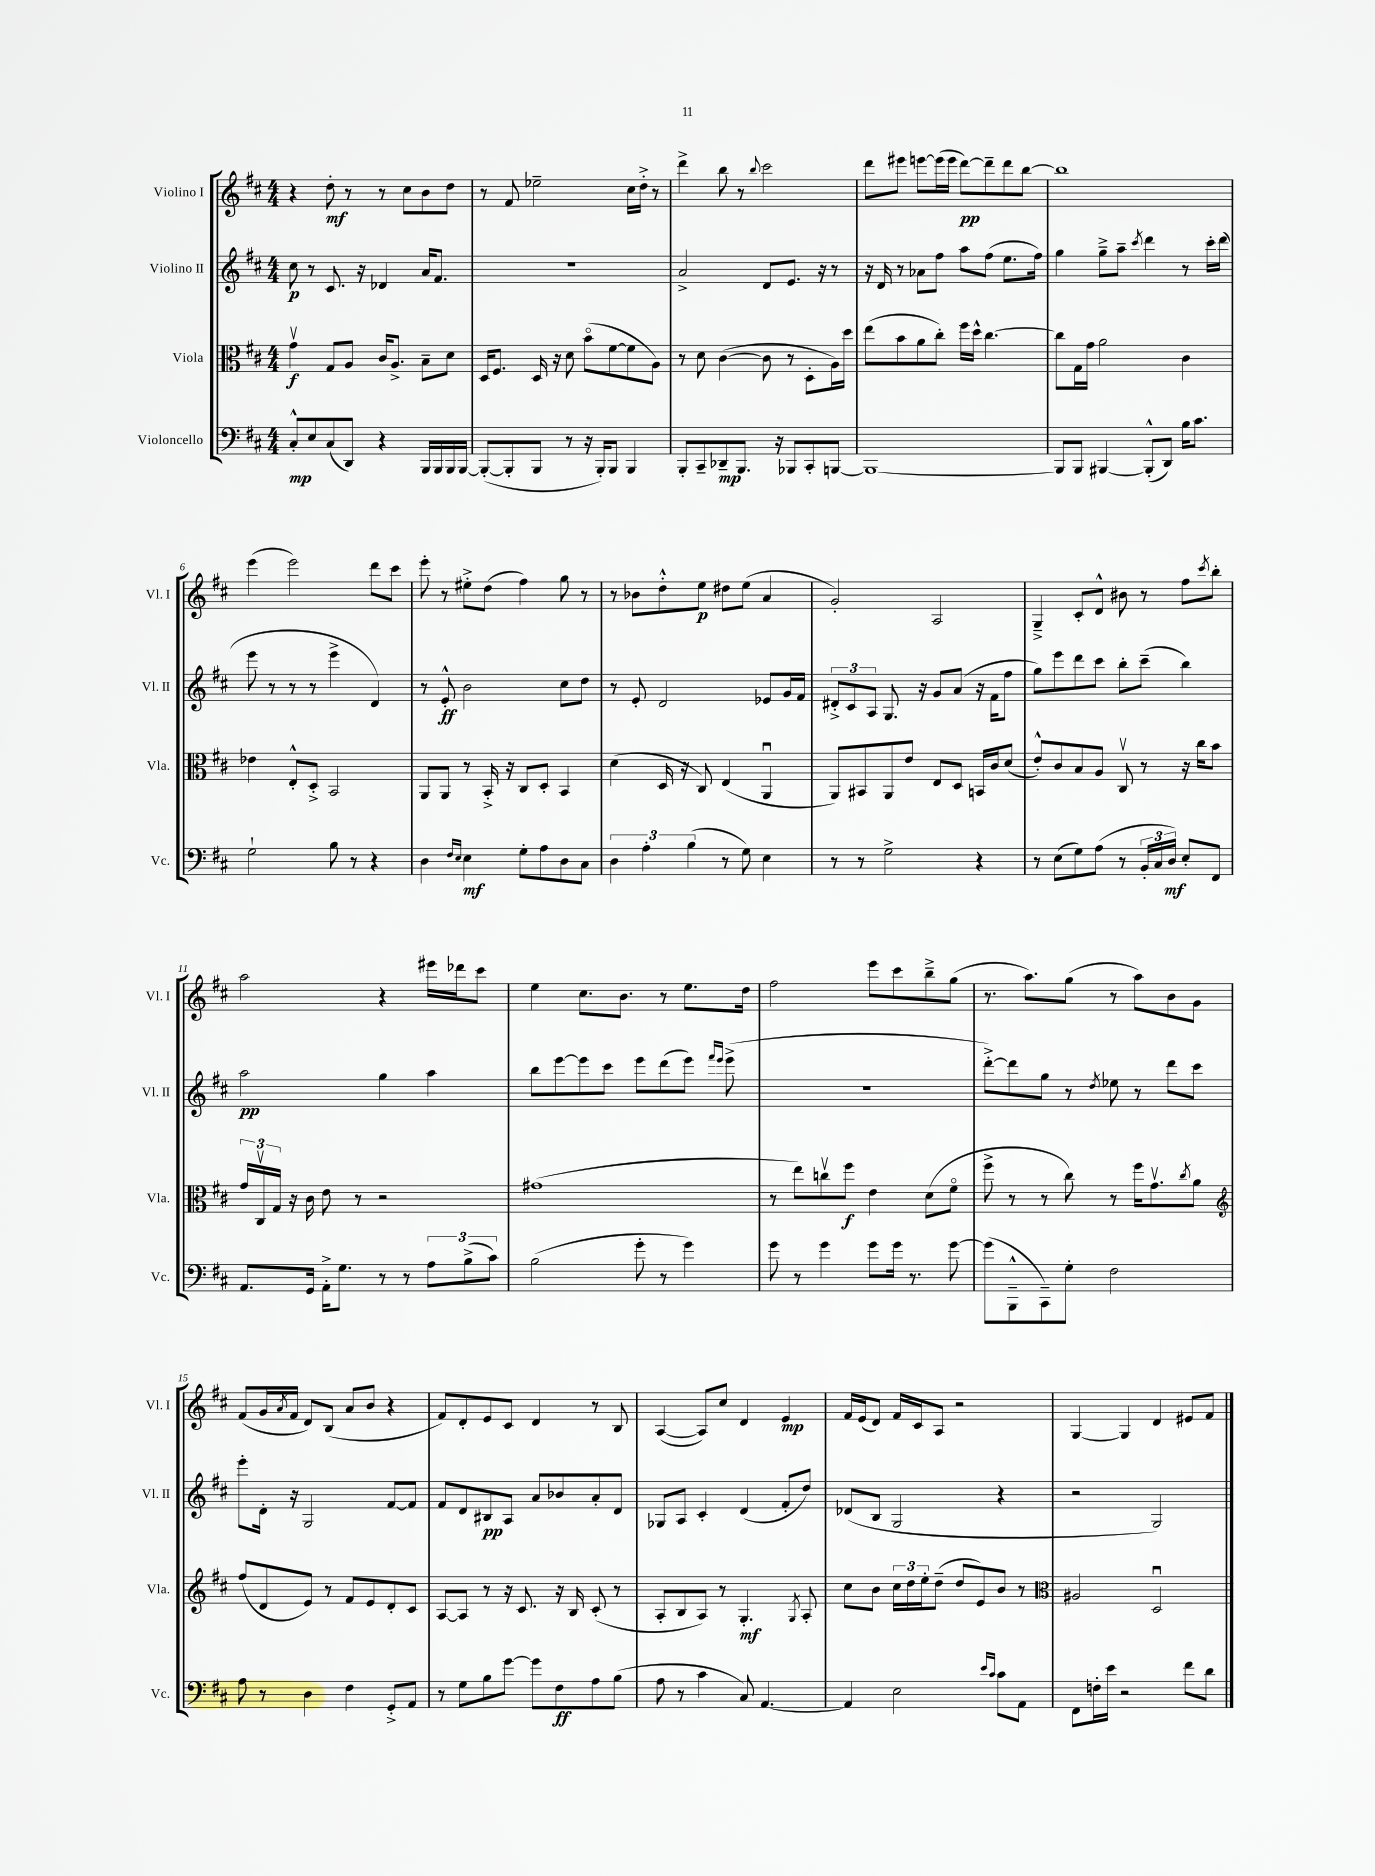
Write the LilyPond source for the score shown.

<<
\new StaffGroup <<
\new Staff = "s0" \with { instrumentName = "Violino I" shortInstrumentName = "Vl. I" } {
    \clef treble \key d \major \numericTimeSignature \time 4/4
    r4 d''8-.\mf r8 r8 cis''8 b'8 d''8 |
    r8 fis'8 ees''2-- cis''16 d''16-.-> r8 |
    d'''4-> b''8 r8 \appoggiatura { b''8 } cis'''2 |
    d'''8 eis'''8 e'''8~ e'''16( e'''16 d'''8~\pp) d'''8-- d'''8 b''8~ |
    b''1 |
    e'''4( e'''2) d'''8 cis'''8 |
    e'''8-. r8 eis''8-.-> d''8( fis''4) g''8 r8 |
    r8 bes'8 d''8-.-^ e''8\p dis''8 e''8( a'4 |
    g'2-.) a2 |
    g4---> cis'8-. d'8-^ bis'8 r8 fis''8 \acciaccatura { cis'''8 } b''8-. |
    a''2 r4 eis'''16 des'''16 cis'''8 |
    e''4 cis''8. b'8. r8 e''8. d''16 |
    fis''2 e'''8 cis'''8 b''8---> g''8( |
    r8. a''8.) g''8( r8 a''8) b'8 g'8 |
    fis'8( g'16 \acciaccatura { a'8 } fis'16 d'8) b8( a'8 b'8 r4 |
    fis'8) d'8-. e'8 cis'8 d'4 r8 b8 |
    a4~( a8) cis''8 d'4 e'4\mp |
    fis'16 e'16( d'8) fis'16 cis'16 a8 r2 |
    g4~ g4 d'4 eis'8 fis'8 \bar "|." |
}
\new Staff = "s1" \with { instrumentName = "Violino II" shortInstrumentName = "Vl. II" } {
    \clef treble \key d \major \numericTimeSignature \time 4/4
    cis''8\p r8 cis'8. r16 des'4 a'16 fis'8. |
    R1 |
    a'2-> d'8 e'8. r16 r8 |
    r16 d'16 r8 aes'8 fis''8 a''8 fis''8( e''8. fis''16) |
    g''4 g''8---> a''8-- \acciaccatura { cis'''8 } d'''4 r8 cis'''16-. d'''16( |
    e'''8 r8 r8 r8 e'''4-> d'4) |
    r8 e'8-.-^\ff b'2 cis''8 d''8 |
    r8 e'8-. d'2 ees'8 g'16 fis'16 |
    \tuplet 3/2 { dis'8-.-> cis'8 a8 } g8. r16 g'8 a'8( r16 fis'16 fis''8 |
    g''8) e'''8 d'''8 cis'''8 b''8-. cis'''8--( b''4) |
    a''2\pp g''4 a''4 |
    b''8 e'''8~ e'''8 cis'''8 e'''8 d'''8( e'''8) \grace { fis'''16 e'''16 } e'''8->( |
    R1 |
    d'''8~-.->) d'''8 g''8 r8 \acciaccatura { d''8 } ees''8 r8 d'''8 cis'''8 |
    e'''8-. d'16-. r16 g2 fis'8~ fis'8 |
    fis'8 d'8 bis8\pp a8 a'8 bes'8 a'8-. d'8 |
    ges8 a8 cis'4-. d'4( fis'8-. d''8) |
    des'8( b8 g2 r4 |
    r2 g2) \bar "|." |
}
\new Staff = "s2" \with { instrumentName = "Viola" shortInstrumentName = "Vla." } {
    \clef alto \key d \major \numericTimeSignature \time 4/4
    g'4\upbow\f g8 a8 cis'16 a8.-> b8-- d'8 |
    d16 fis8. d16 r16 d'8 b'8\flageolet( fis'8~ fis'8 a8) |
    r8 d'8 cis'4~( cis'8 r8 d8-. a16) d''16 |
    e''8( b'8 a'8 cis''8-.) fis''16 d''16-^ cis''4.~ |
    cis''8 g16 g'16 a'2 cis'4 |
    ees'4 e8-.-^ d8-.-> b,2 |
    a,8 a,8 r8 b,16-.-> r16 cis8 d8-. b,4 |
    d'4( d16 r16 cis8) e4( a,4\downbow |
    a,8) bis,8 a,8 e'8 e8 d8 b,16 cis'16 d'8( |
    e'8-.-^) cis'8 b8 a8 cis8\upbow r8 r16 cis''16 b'8 |
    \tuplet 3/2 { g'16 cis16\upbow g16 } r16 cis'16 e'8 r8 r2 |
    gis'1( |
    r8 e''8) c''8\upbow fis''8\f e'4 d'8( fis'8\flageolet |
    fis''8-> r8 r8 cis''8) r8 fis''16 g'8.\upbow \acciaccatura { cis''8 } a'8 |
    \clef treble fis''8( d'8 e'8) r8 fis'8 e'8 d'8-. cis'8 |
    a8~ a8 r8 r16 cis'8. r16 b16 cis'8-.( r8 |
    a8-. b8 a8) r8 g4.-.\mf \acciaccatura { g8 } a8-. |
    cis''8 b'8 \tuplet 3/2 { cis''16 d''16 e''16-. } d''8--( d''8 e'8) b'8 r8 |
    \clef alto ais2 d2\downbow \bar "|." |
}
\new Staff = "s3" \with { instrumentName = "Violoncello" shortInstrumentName = "Vc." } {
    \clef bass \key d \major \numericTimeSignature \time 4/4
    cis8-.-^\mp e8 cis8( d,8) r4 b,,16 b,,16 b,,16 b,,16~ |
    b,,8~-.( b,,8-. b,,8 r8 r16 b,,16-.) b,,8 b,,4 |
    b,,8-. cis,8-- des,8--\mp b,,8. r16 bes,,8 cis,8-. b,,8~ |
    b,,1~ |
    b,,8 b,,8 bis,,4~ bis,,8-.-^( d,8) b16 cis'8. |
    g2-! b8 r8 r4 |
    d4 \grace { fis16 e16 } e4\mf g8-. a8 d8 cis8 |
    \tuplet 3/2 { d4 a4-. b4( } r8 g8) e4 |
    r8 r8 g2-> r4 |
    r8 e8( g8) a8( r8 \tuplet 3/2 { b,16-. cis16 d16\mf) } e8-. fis,8 |
    a,8. g,16 a,16-.-> g8. r8 r8 \tuplet 3/2 { a8 b8->( cis'8) } |
    b2( g'8-. r8 g'4) |
    g'8 r8 g'4 g'8 g'16 r8. g'8~ |
    g'8( b,,8---^ cis,8--) g8-. fis2 |
    a8 r8 d4 fis4 g,8-.-> a,8 |
    r8 g8 b8 g'8~ g'8 fis8\ff a8 b8( |
    a8 r8 cis'4 cis8) a,4.~ |
    a,4 e2 \grace { e'16 cis'16 } cis'8 a,8 |
    fis,8 f16-. e'16 r2 fis'8 d'8 \bar "|." |
}
>>
>>
